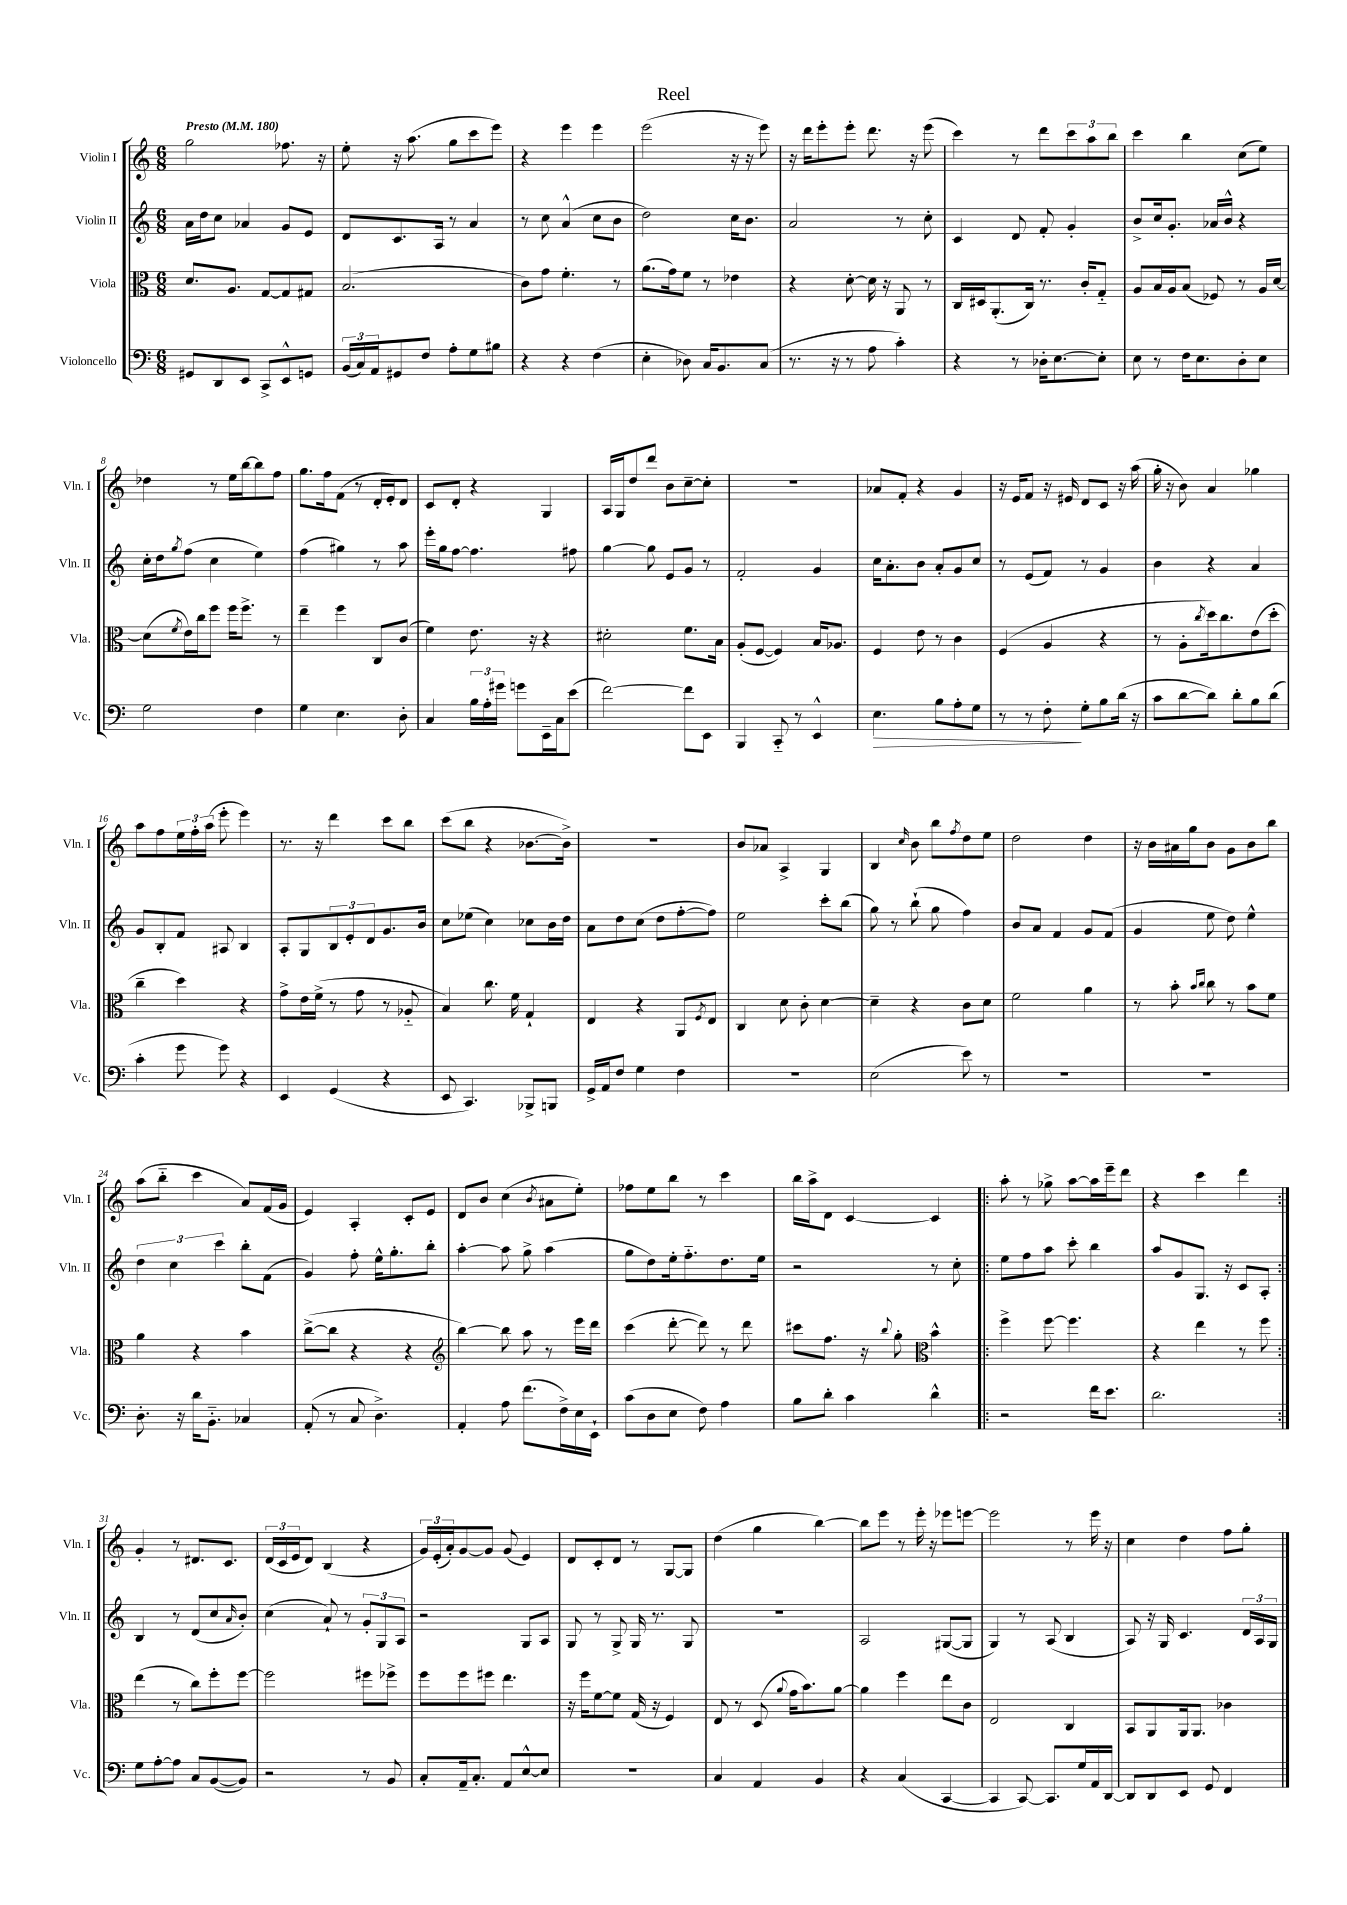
\header { title = "Reel" }
<<
\new StaffGroup <<
\new Staff = "s0" \with { instrumentName = "Violin I" shortInstrumentName = "Vln. I" } {
    \clef treble \key c \major \numericTimeSignature \time 6/8 \tempo "Presto" 4 = 180
    g''2 fes''8. r16 |
    e''8-. r16 a''8.( g''8 c'''8 e'''8) |
    r4 e'''4 e'''4 |
    e'''2( r16 r16 e'''8) |
    r16 d'''16 e'''8-. e'''8-. d'''8. r16 e'''8( |
    c'''4) r8 d'''8 \tuplet 3/2 { c'''8 a''8 b''8 } |
    c'''4 b''4 c''8( e''8) |
    des''4 r8 e''16 b''16~ b''8 f''8 |
    g''8. f''16 f'8( r8 d'16-. e'16-.) d'8 |
    c'8 d'8-. r4 g4 |
    a16 g16 d''8 d'''8 b'8 c''8~-- c''8-. |
    R2. |
    aes'8 f'8-. r4 g'4 |
    r16 e'16 f'8 r16 eis'16 d'8 c'8 r16 a''16( |
    g''16-. r16 b'8) a'4 ges''4 |
    a''8 f''8 \tuplet 3/2 { e''16 f''16-. a''16( } e'''8-. e'''4) |
    r8. r16 d'''4 c'''8 b''8 |
    c'''8( b''8 r4 bes'8.~ bes'16->) |
    R2. |
    b'8 aes'8 a4-> g4 |
    b4 \grace { c''16 } b'8 b''8 \acciaccatura { f''8 } d''8 e''8 |
    d''2 d''4 |
    r16 b'16 ais'16 g''16 b'8 g'8 b'8 b''8 |
    a''8( b''8-_ c'''4 a'8) f'16( g'16 |
    e'4) a4-. c'8-. e'8 |
    d'8 b'8 c''4( \acciaccatura { b'8 } ais'8 e''8-.) |
    fes''8 e''8 b''8 r8 c'''4 |
    b''16 a''16-> d'8 c'4~ c'4 |
    \repeat volta 2 { a''8-. r8 ges''8-> a''8~ a''16 e'''16-- d'''8 |
    r4 c'''4 d'''4 | }
    g'4-. r8 dis'8. c'8. |
    \tuplet 3/2 { d'16( c'16 e'16 } d'8) b4( r4 |
    \tuplet 3/2 { g'16) e'16-.( a'16-.) } g'8~ g'8 g'8( e'4) |
    d'8 c'8-. d'8 r8 g8~ g8 |
    d''4( g''4 b''4~) |
    b''8 e'''8 r8 e'''16-. r16 ees'''8 e'''8~ |
    e'''2 r8 e'''16 r16 |
    c''4 d''4 f''8 g''8-. \bar "|." |
}
\new Staff = "s1" \with { instrumentName = "Violin II" shortInstrumentName = "Vln. II" } {
    \clef treble \key c \major \numericTimeSignature \time 6/8
    a'16 d''16 c''8 aes'4 g'8 e'8 |
    d'8 c'8. a16 r8 a'4 |
    r8 c''8 a'4-^( c''8 b'8 |
    d''2) c''16 b'8. |
    a'2 r8 c''8-. |
    c'4 d'8 f'8-. g'4-. |
    b'8-> c''16 g'8.-. aes'16 b'16-^ r4 |
    c''16-. d''16 \acciaccatura { g''8 } f''8( c''4 e''4) |
    f''4( gis''4) r8 a''8 |
    e'''16-. g''16 f''8~ f''4. fis''8 |
    g''4~ g''8 e'8 g'8 r8 |
    f'2-. g'4 |
    c''16 a'8.-. b'8 a'8-. g'8 c''8 |
    r8 e'8( f'8) r8 g'4 |
    b'4 r4 a'4 |
    g'8 b8-. f'8 ais8 b4 |
    a8-. g8 \tuplet 3/2 { b8 e'8-. d'8 } g'8. b'16 |
    c''8 ees''8( c''4) ces''8 b'16 d''16 |
    a'8 d''8 c''8( d''8 f''8~-. f''8) |
    e''2 c'''8-. b''8( |
    g''8) r8 b''8-!( g''8 f''4) |
    b'8 a'8 f'4 g'8 f'8( |
    g'4 e''8 d''8) e''4-^ |
    \tuplet 3/2 { d''4 c''4 c'''4 } b''8-. f'8( |
    g'4) f''8-. e''16-^ g''8.-. b''8-. |
    a''4~-. a''8 g''8-> a''4( |
    g''8 d''8) e''16-. f''8.-_ d''8. e''16 |
    r2 r8 c''8-. |
    \repeat volta 2 { e''8 f''8 a''8 c'''8-. b''4 |
    a''8 g'8 g8. r16 c'8 a8-. | }
    b4 r8 d'8( c''8 \grace { a'16 } b'8-.) |
    c''4( a'8-!) r8 \tuplet 3/2 { g'8-. g8 a8 } |
    r2 g8 a8 |
    g8 r8 g8-> g16 r8. g8 |
    R2. |
    a2 gis8~( gis8 |
    g4) r8 a8( b4 |
    a8) r16 g16 c'4. \tuplet 3/2 { d'16 a16 g16 } \bar "|." |
}
\new Staff = "s2" \with { instrumentName = "Viola" shortInstrumentName = "Vla." } {
    \clef alto \key c \major \numericTimeSignature \time 6/8
    d'8. a8. g8~ g8 gis8 |
    b2.( |
    c'8) g'8 f'4.-. r8 |
    a'8.( g'16) f'8 r8 ees'4 |
    r4 d'8~-. d'16 r16 a,8 r8 |
    c16 dis16 a,8.-.( c16) r8. c'16-. g8-_ |
    a8 b16 a16 b8( fes8) r8 a16 d'16~ |
    d'8( \acciaccatura { f'8 } e'16) c''16 f''8 f''16 f''8.-> r8 |
    e''4-- f''4 c8 c'8( |
    f'4) e'8. r16 r4 |
    dis'2-. f'8. b16 |
    a8-.( f8~ f4) b16 aes8. |
    f4 e'8 r8 c'4 |
    f4( a4 r4 |
    r8 a8-. \acciaccatura { c''8 } d''16) c''8. e'8( d''8-. |
    c''4-- d''4) r4 |
    g'8-> e'16 f'16->( r8 g'8 r8 aes8-_ |
    b4) c''8. f'16 g4-! |
    e4 r4 a,8 \acciaccatura { f8 } e8 |
    c4 d'8 c'8-. d'4~ |
    d'4-- r4 c'8 d'8 |
    f'2 a'4 |
    r8 b'8-. \grace { b'16 c''16 } c''8 r8 b'8 f'8 |
    a'4 r4 b'4 |
    c''8~->( c''8 r4 r4 |
    \clef treble b''4~) b''8 a''8 r8 e'''16 d'''16 |
    c'''4( d'''8~-. d'''8) r8 d'''8 |
    cis'''8 f''8. r16 \appoggiatura { b''8 } g''8-. \clef alto b'4-^ |
    \repeat volta 2 { f''4-> f''8~ f''4. |
    r4 e''4 r8 f''8 | }
    e''4( r8 c''8) f''8-. f''8~ |
    f''2 fis''8 fes''8-> |
    f''8 f''8 fis''8 e''4. |
    r16 f''16 f'8~ f'8 g16( r16 f4) |
    e8 r8 d8( \appoggiatura { a'8 } g'16 b'8.) a'8~ |
    a'4 f''4 e''8 c'8 |
    e2 c4 |
    b,8 a,8 a,16 a,8. ces'4 \bar "|." |
}
\new Staff = "s3" \with { instrumentName = "Violoncello" shortInstrumentName = "Vc." } {
    \clef bass \key c \major \numericTimeSignature \time 6/8
    gis,8 d,8 e,8 c,8-> e,8-^ g,8 |
    \tuplet 3/2 { b,16( c16) a,16 } gis,8 f8 a8-. g8 bis8 |
    r4 r4 f4( |
    e4-. des8) c16 b,8. c8( |
    r8. r16 r8 a8 c'4-.) |
    r4 r8 des16-. e8.~ e8-. |
    e8 r8 f16 e8. d8-. e8 |
    g2 f4 |
    g4 e4. d8-. |
    c4 \tuplet 3/2 { b16 a16-. gis'16 } g'8 e,16-- c16 e'8( |
    f'2~) f'8 e,8 |
    b,,4 c,8-_ r8 e,4-^ |
    e4.\> b8 a8-. g8 |
    r8 r8 f8-.\! g8-. b8 d'16( r16 |
    c'8 d'8~ d'8) d'8-. b8 d'8( |
    c'4-. g'8 g'8) r4 |
    e,4 g,4( r4 |
    e,8 c,4.) bes,,8-> b,,8 |
    g,16-> a,16 f8 g4 f4 |
    R2. |
    e2( e'8) r8 |
    R2. |
    R2. |
    d8.-. r16 d'16 b,8.-_ ces4 |
    a,8-.( r8 c8 d4.->) |
    a,4-. a8 f'8.( f16->) e16 e,16-! |
    c'8( d8 e8 f8) a4 |
    b8 d'8-. c'4 d'4-^ |
    \repeat volta 2 { r2 f'16 e'8. |
    d'2. | }
    g8 a8~-. a8 c8 b,8~( b,8) |
    r2 r8 b,8 |
    c8-. a,16-- c8.-. a,8 e8~-^ e8 |
    R2. |
    c4 a,4 b,4 |
    r4 c4( c,4~ |
    c,4 c,8~) c,8. g16 a,16 d,16~ |
    d,8 d,8 e,8 g,8 f,4 \bar "|." |
}
>>
>>
